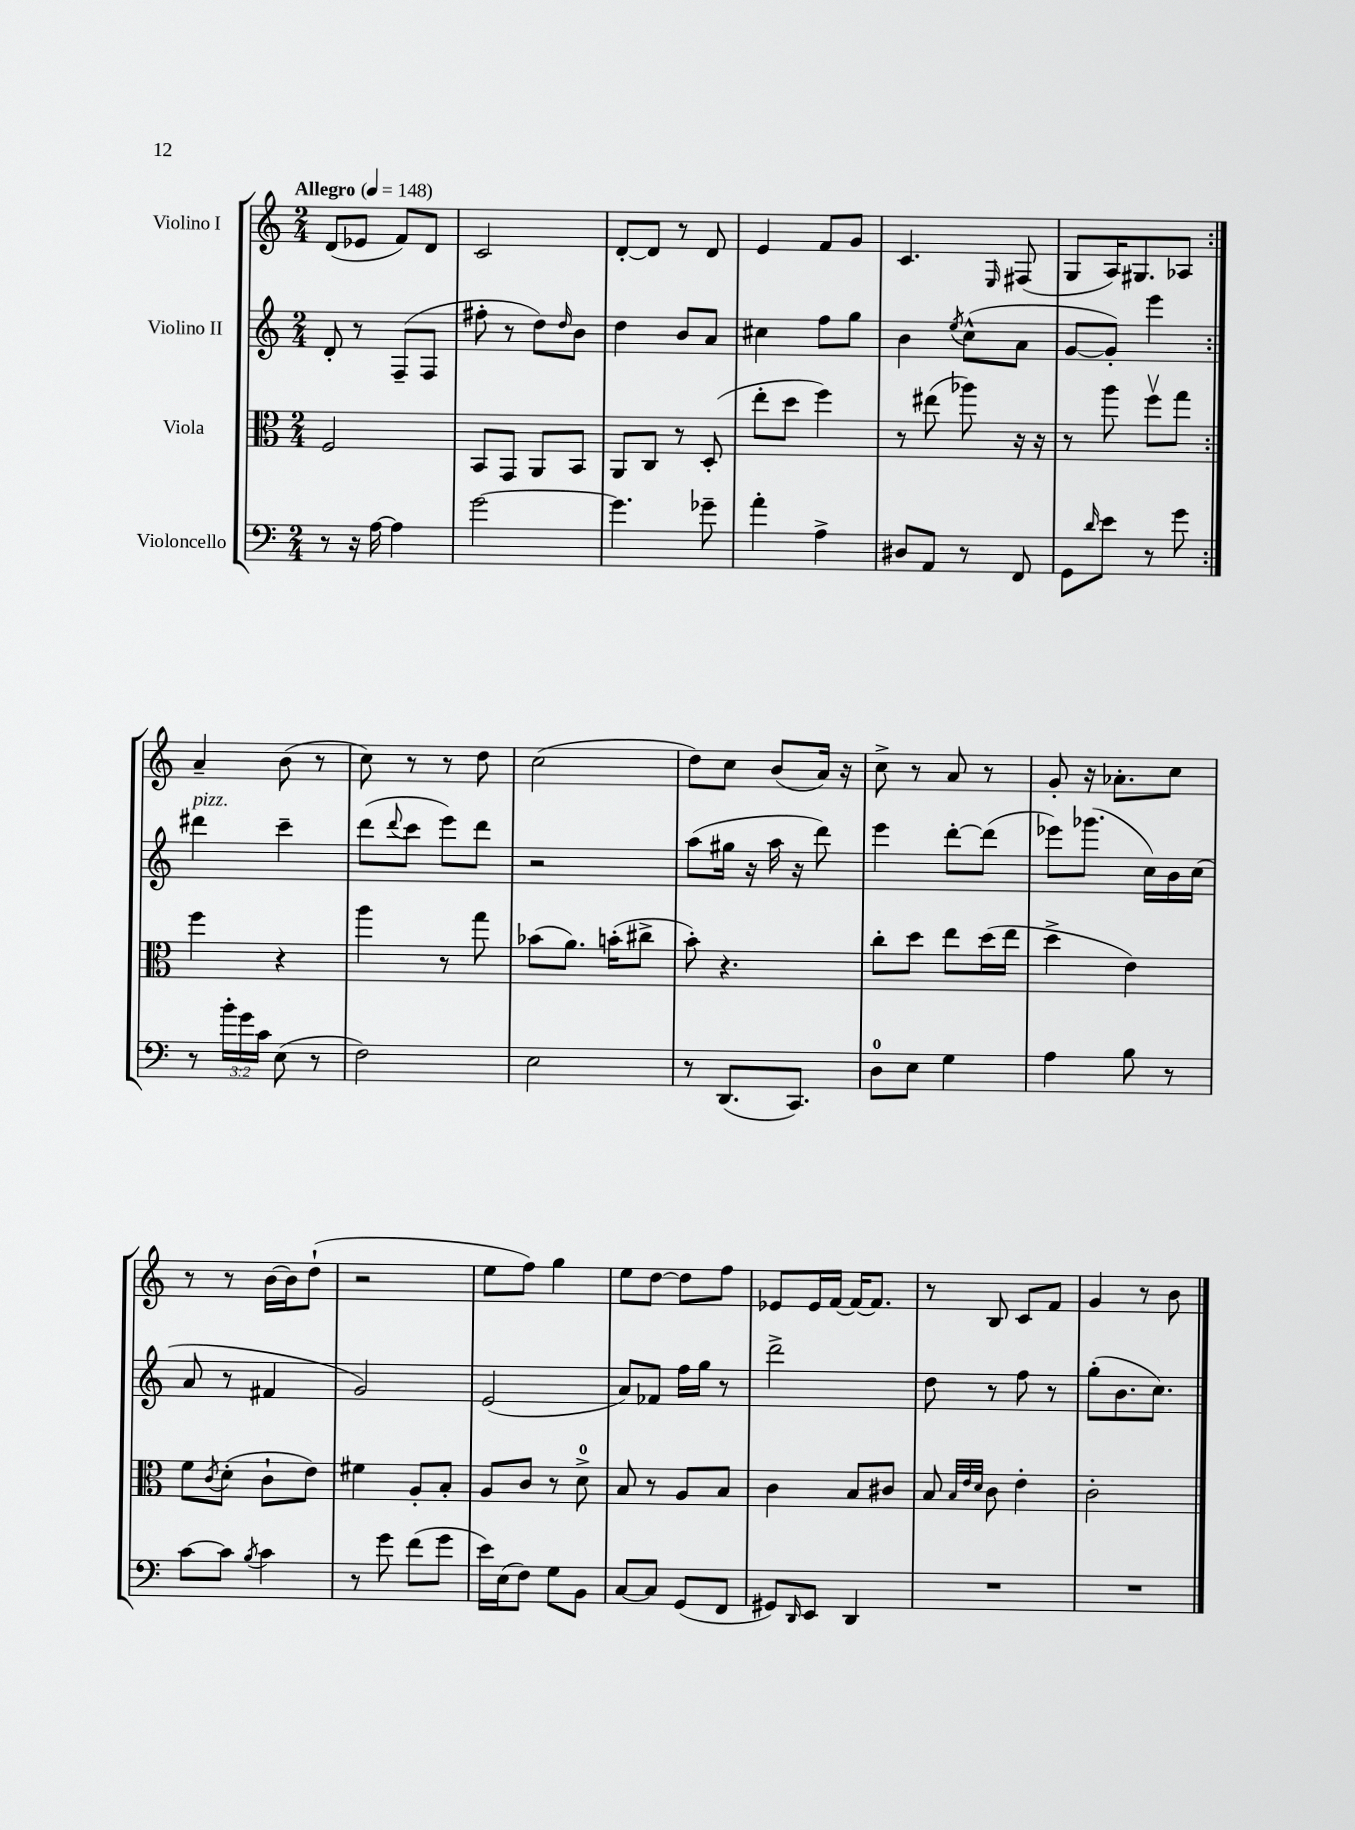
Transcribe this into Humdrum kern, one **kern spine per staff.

**kern	**kern	**kern	**kern
*staff4	*staff3	*staff2	*staff1
*clefF4	*clefC3	*clefG2	*clefG2
*k[]	*k[]	*k[]	*k[]
*M2/4	*M2/4	*M2/4	*M2/4
*MM148	*MM148	*MM148	*MM148
8r	2F	8d'	(8d
16r	.	8r	8e-
[16A	.	.	.
4A]	.	(8F~	8f)
.	.	8F	8d
=	=	=	=
[2g	8BB	8ff#'	2c
.	8GG	8r	.
.	8AA	8dd)	.
.	.	16qqdd	.
.	8BB	8b	.
=	=	=	=
4.g]	8AA	4dd	[8d'
.	8C	.	8d]
.	8r	8b	8r
8g-~	(8D'	8a	8d
=	=	=	=
4a'	8ee'	4cc#	4e
.	8dd	.	.
4A^	4ff)	8ff	8f
.	.	8gg	8g
=	=	=	=
8D#	8r	4b	4.c
8AA	(8ee#	.	.
.	.	8qee	.
8r	8aa-)	(8cc^^	.
.	.	.	16qqE
8FF	16r	8a	(8F#
.	16r	.	.
=	=	=	=
8GG	8r	[8g	8G
16qqd	.	.	.
8e	8aa	8g'])	16A)
.	.	.	8.G#
8r	8ffv	4eee	.
8g	8gg	.	8A-
=:|!	=:|!	=:|!	=:|!
8r	4ff	4ddd#	4a~
24b'	.	.	.
24g	.	.	.
24c	.	.	.
(8E	4r	4ccc~	(8b
8r	.	.	8r
=	=	=	=
2F)	4aa	(8ddd	8cc)
.	.	8qqddd	.
.	.	8ccc	8r
.	8r	8eee)	8r
.	8gg	8ddd	8dd
=	=	=	=
2E	(8b-	2r	(2cc
.	8.a)	.	.
.	(16b'	.	.
.	8cc#^	.	.
=	=	=	=
8r	8b')	(8aa	8dd)
(8.DD	4.r	16gg#	8cc
.	.	16r	.
.	.	16aa	(8b
8.CC)	.	16r	.
.	.	8ddd)	16a)
.	.	.	16r
=	=	=	=
8D	8cc'	4eee	8cc^
8E	8dd	.	8r
4G	8ee	[8ddd'	8a
.	(16dd	(8ddd]	8r
.	16ee	.	.
=	=	=	=
4A	4dd^	8eee-)	8g'
.	.	(8.ggg-	16r
.	.	.	8.a-'
8B	4e)	.	.
.	.	16cc)	.
8r	.	16b	8cc
.	.	(16cc	.
=	=	=	=
[8c	8f	8a	8r
.	8qc	.	.
8c]	(8d'	8r	8r
8qB	.	.	.
4c	8c`	4f#	[16b
.	.	.	16b]
.	8e)	.	(8dd`
=	=	=	=
8r	4f#	2g)	2r
8g	.	.	.
(8f	8A'	.	.
8g	8B'	.	.
=	=	=	=
16e)	8A	(2e	8ee
(16E	.	.	.
8F)	8c	.	8ff)
8G	8r	.	4gg
8BB	8d^	.	.
=	=	=	=
[8C	8B	8a)	8ee
8C]	8r	8f-	[8dd
(8GG	8A	16ff	8dd]
.	.	16gg	.
8FF	8B	8r	8ff
=	=	=	=
8GG#)	4c	2ddd^	8e-
16qqDD	.	.	.
8EE	.	.	16e-
.	.	.	[16f
4DD	8B	.	16f_
.	.	.	8.f]
.	8c#	.	.
=	=	=	=
2r	8B	8dd	8r
.	32qqB	.	.
.	32qqe	.	.
.	32qqd	.	.
.	8c	8r	8B
.	4e'	8ff	8c
.	.	8r	8f
=	=	=	=
2r	2c'	(8gg'	4g
.	.	8.b	.
.	.	.	8r
.	.	8.cc)	.
.	.	.	8b
==	==	==	==
*-	*-	*-	*-
